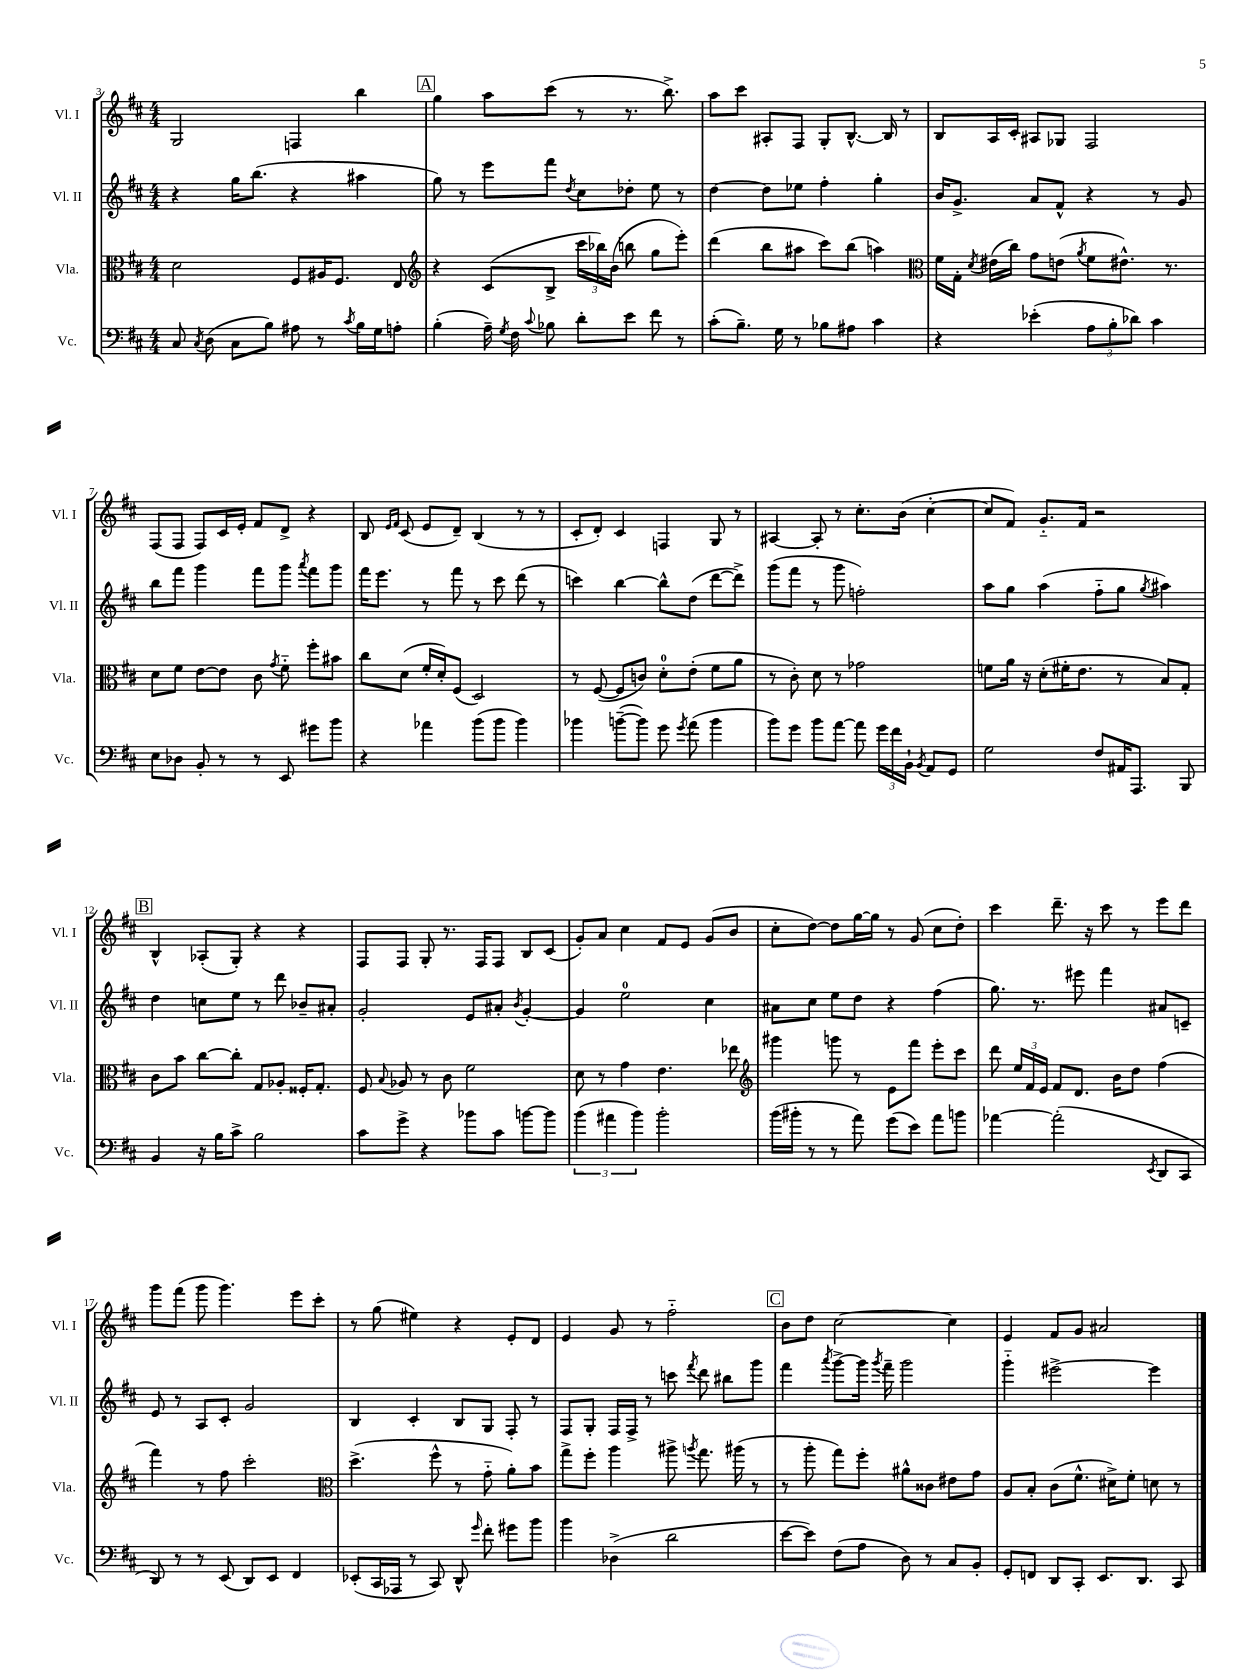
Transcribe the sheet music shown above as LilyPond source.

<<
\new StaffGroup <<
\new Staff = "s0" \with { instrumentName = "Vl. I" shortInstrumentName = "Vl. I" } {
    \clef treble \key d \major \numericTimeSignature \time 4/4
    \autoBeamOff g2 f4 b''4 |
    \mark \markup { \box "A" } g''4 a''8[ cis'''8]( r8 r8. b''8.->) |
    a''8[ cis'''8] ais8[-. fis8] g8[-. b8.]~-^ b16 r8 |
    b8[ a16 cis'16]-. ais8[ ges8] fis2 |
    fis8[( fis8] fis8[) cis'16 e'16]-. fis'8[ d'8]-> r4 |
    b8 \grace { e'16[ fis'16] } cis'8( e'8[ d'8]--) b4( r8 r8 |
    cis'8[-. d'8]-.) cis'4 f4 g8 r8 |
    ais4~ ais8-. r8 cis''8.[-. b'16]( cis''4~-. |
    cis''8[ fis'8]) g'8.[-_ fis'16] r2 |
    \mark \markup { \box "B" } b4-^ aes8[-.( g8]-.) r4 r4 |
    fis8[ fis8] g8-. r8. fis16[ fis8] b8[ cis'8]( |
    g'8[-.) a'8] cis''4 fis'8[ e'8] g'8[( b'8] |
    cis''8[-. d''8]~) d''8[ g''16~ g''16] r8 g'8( cis''8[ d''8]-.) |
    cis'''4 d'''8.-- r16 cis'''8 r8 e'''8[ d'''8] |
    g'''8[ fis'''8]( g'''8 g'''4.) e'''8[ cis'''8]-. |
    r8 g''8( eis''4) r4 e'8[-. d'8] |
    e'4 g'8 r8 fis''2-_ |
    \mark \markup { \box "C" } b'8[ d''8] cis''2~ cis''4 |
    e'4 fis'8[ g'8] ais'2 \bar "|." |
}
\new Staff = "s1" \with { instrumentName = "Vl. II" shortInstrumentName = "Vl. II" } {
    \clef treble \key d \major \numericTimeSignature \time 4/4
    \autoBeamOff r4 g''16[ b''8.]( r4 ais''4 |
    \mark \markup { \box "A" } g''8) r8 e'''8[ fis'''8] \acciaccatura { d''8 } cis''8[ des''8]-. e''8 r8 |
    d''4~ d''8[ ees''8] fis''4-. g''4-. |
    b'16[ g'8.]-> a'8[ fis'8]-^ r4 r8 g'8 |
    b''8[ fis'''8] g'''4 fis'''8[ g'''8] \acciaccatura { a'''8 } fis'''8[ g'''8] |
    fis'''16[ e'''8.] r8 fis'''8 r8 cis'''8 d'''8( r8 |
    c'''4) b''4~ b''8[-^ d''8]( d'''8[~ d'''8]->) |
    g'''8[( fis'''8] r8 g'''8 f''2-.) |
    a''8[ g''8] a''4( fis''8[-_ g''8] \acciaccatura { g''8 } ais''4) |
    \mark \markup { \box "B" } d''4 c''8[ e''8] r8 d'''8 bes'8[-- ais'8]-. |
    g'2-. e'8[ ais'8]-. \acciaccatura { b'8 } g'4~-. |
    g'4 e''2-0 cis''4 |
    ais'8[ cis''8] e''8[ d''8] r4 fis''4( |
    g''8.) r8. eis'''8 fis'''4 ais'8[ c'8]-- |
    e'8 r8 a8[ cis'8]-. g'2 |
    b4 cis'4-. b8[ g8] fis8-. r8 |
    fis8[ g8]-. fis16[ fis16]-> r8 c'''8 \acciaccatura { fis'''8 } d'''8 bis''8[ g'''8] |
    \mark \markup { \box "C" } fis'''4 \acciaccatura { a'''8 } g'''8[~-> g'''16] \acciaccatura { g'''8 } fis'''16-- g'''2 |
    g'''4-_ eis'''2~-> eis'''4 \bar "|." |
}
\new Staff = "s2" \with { instrumentName = "Vla." shortInstrumentName = "Vla." } {
    \clef alto \key d \major \numericTimeSignature \time 4/4
    \autoBeamOff d'2 fis8[ ais16 fis8.] e8 |
    \mark \markup { \box "A" } \clef treble r4 cis'8[( b8]-> \tuplet 3/2 { cis'''16[ bes''16) b'16]( } b''8 g''8[ e'''8]-.) |
    d'''4( b''8[ ais''8] cis'''8[) b''8]( a''4) |
    \clef alto fis'16[ g16]-. \acciaccatura { d'8 } eis'16[( cis''16]) g'8[ e'8]( \acciaccatura { a'8 } fis'8[ eis'8.]-^) r8. |
    d'8[ fis'8] e'8[~ e'8] cis'8 \acciaccatura { g'8 } fis'8-_ fis''8[-. bis'8] |
    cis''8[ d'8]( fis'16[-. d'16-.) fis8]( d2) |
    r8 fis8~( fis8[ c'8]) d'8[-0-. e'8]-.( fis'8[ a'8] |
    r8 cis'8-.) d'8 r8 ges'2 |
    f'8[ a'16] r16 d'8[-.( fis'16-. e'8.] r8 b8[) g8]-. |
    \mark \markup { \box "B" } cis'8[ b'8] cis''8[~ cis''8]-. g8[ aes8]-. fisis16[-. g8.]-. |
    fis8 \appoggiatura { b8 } aes8 r8 cis'8 fis'2 |
    d'8 r8 g'4 e'4. ees''8 |
    \clef treble gis'''4 g'''8 r8 e'8[ fis'''8] e'''8[-. cis'''8] |
    d'''8 \tuplet 3/2 { e''16[ fis'16 e'16] } fis'8[ d'8.] b'16[ d''8] fis''4( |
    fis'''4) r8 fis''8 cis'''2-. |
    \clef alto d''4.->( fis''8-^ r8 g'8-_ a'8[-.) b'8] |
    g''8[-> fis''8]-. a''4 ais''8-> \acciaccatura { a''8 } g''8. ais''16( r8 |
    \mark \markup { \box "C" } r8 a''8-. g''8[) fis''8]-. ais'8[-^ cisis'8] eis'8[ g'8] |
    a8[ b8]-. cis'8[( fis'8.]-^ dis'16[->) fis'8]-. d'8 r8 \bar "|." |
}
\new Staff = "s3" \with { instrumentName = "Vc." shortInstrumentName = "Vc." } {
    \clef bass \key d \major \numericTimeSignature \time 4/4
    \autoBeamOff cis8 \acciaccatura { cis8 } d8( cis8[ b8]) ais8 r8 \acciaccatura { cis'8 } b16[ g16 a8]-. |
    \mark \markup { \box "A" } b4-.( a16--) \acciaccatura { g8 } fis16 \appoggiatura { cis'8 } bes8 d'8[-. e'8] fis'8 r8 |
    cis'8[-.( b8.]--) g16 r8 bes8[ ais8] cis'4 |
    r4 ees'4-.( \tuplet 3/2 { a8[ b8-. des'8]) } cis'4 |
    e8[ des8] b,8-. r8 r8 e,8 gis'8[ b'8] |
    r4 aes'4 b'8[( b'8] b'4) |
    bes'4 b'8[~--( b'8]) g'8 \acciaccatura { g'8 } a'8( b'4 |
    b'8[) g'8] b'8[ a'8]~ a'8 \tuplet 3/2 { g'16[ fis'16 b,16]-! } \acciaccatura { b,8 } a,8[ g,8] |
    g2 fis8[ ais,16 a,,8.] b,,8 |
    \mark \markup { \box "B" } b,4 r16 b16[ cis'8]-> b2 |
    cis'8[ g'8]-> r4 bes'8[ cis'8] b'8[~ b'8] |
    \tuplet 3/2 { b'4( ais'4 b'4) } b'2-. |
    b'16[( bis'16]-. r8 r8 a'8) g'8[( e'8]) a'8[ b'8] |
    aes'4~ aes'2-.( \acciaccatura { e,8 } d,8[ cis,8] |
    d,8) r8 r8 e,8( d,8[) e,8] fis,4 |
    ees,8[-.( cis,16 aes,,16] r8 cis,8) d,8-^ \grace { g'16 } fis'8-. gis'8[ b'8] |
    b'4 des4->( d'2 |
    \mark \markup { \box "C" } e'8[~ e'8]) fis8[( a8] d8) r8 cis8[ b,8]-. |
    g,8[-. f,8] d,8[ cis,8]-. e,8.[ d,8.] cis,8 \bar "|." |
}
>>
>>
\layout { \context { \Score currentBarNumber = #3 } }
